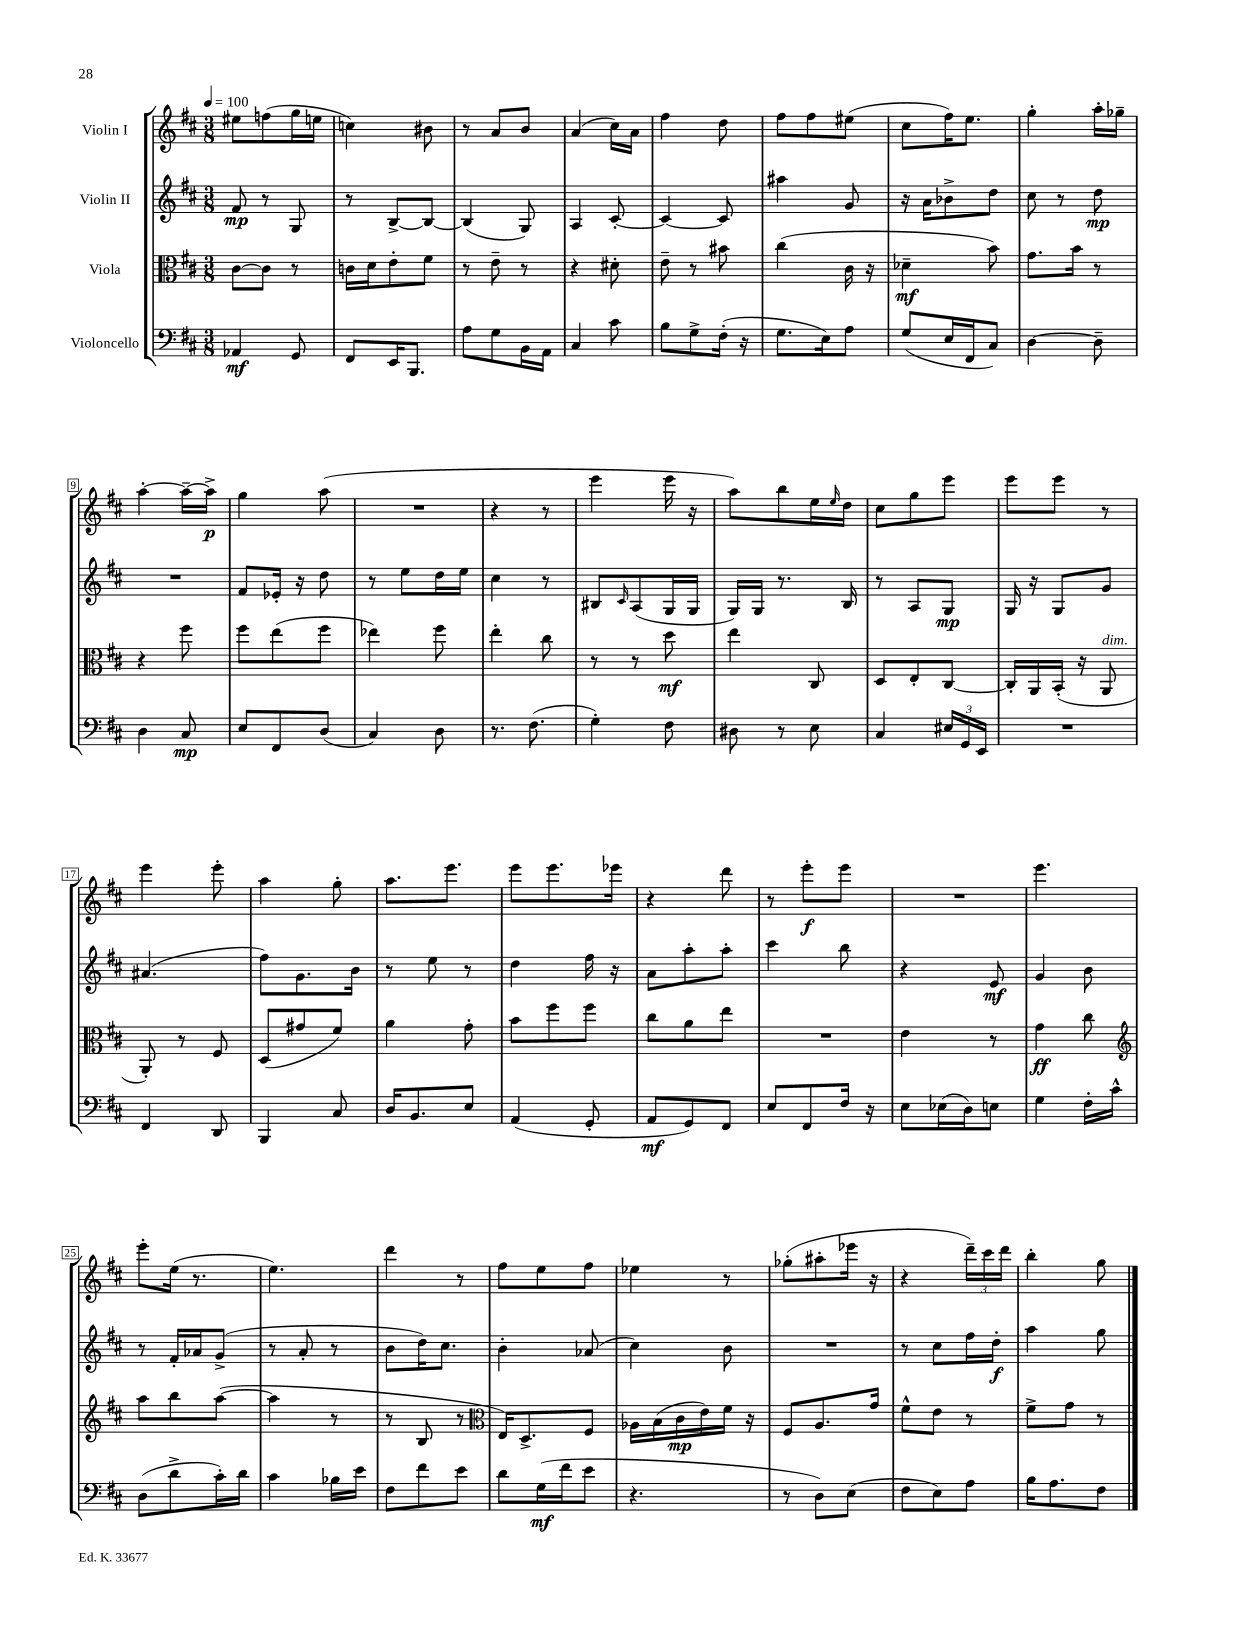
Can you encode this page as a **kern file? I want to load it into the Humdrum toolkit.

**kern	**kern	**kern	**kern
*staff4	*staff3	*staff2	*staff1
*clefF4	*clefC3	*clefG2	*clefG2
*k[f#c#]	*k[f#c#]	*k[f#c#]	*k[f#c#]
*M3/8	*M3/8	*M3/8	*M3/8
*MM100	*MM100	*MM100	*MM100
4AA-/	[8c#\L	8f#/	8ee#\L
.	8c#\]J	8r	(8ff\
8GG/	8r	8G/	16gg\L
.	.	.	16ee\JJ
=	=	=	=
8FF#/L	16c\LL	8r	4cc\)
.	16d\J	.	.
16EE/K	8e'\	[8B^/L	.
8.BBB/J	.	.	.
.	8f#\J	8B/_J	8b#\
=	=	=	=
8A\L	8r	(4B/]	8r
8G\	8e~\	.	8a/L
16BB\L	8r	8G/)	8b/J
16AA\JJ	.	.	.
=	=	=	=
4C#/	4r	4A/	(4a/
8c#\	8d#'\	[8c#'/	16cc#\LL)
.	.	.	16a\JJ
=	=	=	=
8B\L	8e~\	4c#/_	4ff#\
8G^\	8r	.	.
(16F#'\Jk	8b#\	8c#/]	8dd\
16r	.	.	.
=	=	=	=
8.G\L	(4cc#\	4aa#\	8ff#\L
.	.	.	8ff#\
16E\k)	.	.	.
8A\J	16c#\	8g/	(8ee#\J
.	16r	.	.
=	=	=	=
(8G/L	4d-~\	16r	8cc#\L
.	.	16a\LK	.
16E/L	.	8b-^\	16ff#\K)
16FF#/J	.	.	8.ee\J
8C#/J)	8b\)	8dd\J	.
=	=	=	=
[4D\	8.g\L	8cc#\	4gg'\
.	.	8r	.
.	16b\Jk	.	.
8D~\]	8r	8dd\	16aa'\LL
.	.	.	16gg-~\JJ
=	=	=	=
4D\	4r	4.r	[4aa'\
8C#/	8ff#\	.	16aa~\_LL
.	.	.	16aa^\]JJ
=	=	=	=
8E/L	8ff#\L	8f#/L	4gg\
8FF#/	(8ee\	16e-'/Jk	.
.	.	16r	.
(8D/J	8ff#\J	8dd\	(8aa\
=	=	=	=
4C#/)	4ee-\)	8r	4.r
.	.	8ee\L	.
8D\	8ff#\	16dd\L	.
.	.	16ee\JJ	.
=	=	=	=
8.r	4ee'\	4cc#\	4r
(8.F#\	.	.	.
.	8cc#\	8r	8r
=	=	=	=
4G'\)	8r	8B#/L	4eee\
.	.	16qqc#/	.
.	8r	(8A/	.
8F#\	8dd\	16G/L	16eee\
.	.	16G/JJ	16r
=	=	=	=
8D#\	4ee\	16G/LL)	8aa\L)
.	.	16G/JJ	.
8r	.	8.r	8bb\
8E\	8C#/	.	16ee\L
.	.	.	16qqee/
.	.	16B/	16dd\JJ
=	=	=	=
4C#/	8D/L	8r	8cc#\L
.	8E'/	8A/L	8gg\
24E#/LL	[8C#/J	8G/J	8eee\J
24GG/	.	.	.
24EE/JJ	.	.	.
=	=	=	=
4.r	16C#'/]LL	16G/	8eee\L
.	16AA/	16r	.
.	(16BB'/JJ	8G/L	8eee\J
.	16r	.	.
.	8AA/	8g/J	8r
=	=	=	=
4FF#/	8AA'/)	(4.a#/	4eee\
.	8r	.	.
8DD/	8F#/	.	8eee'\
=	=	=	=
4BBB/	(8D/L	8ff#\L)	4aa\
.	8g#/	8.g\	.
8C#/	8f#/J)	.	8gg'\
.	.	16b\Jk	.
=	=	=	=
16D/LK	4a\	8r	8.aa\L
8.BB/	.	.	.
.	.	8ee\	.
.	.	.	8.eee\J
8E/J	8g'\	8r	.
=	=	=	=
(4AA/	8b\L	4dd\	8eee\L
.	8ff#\	.	8.eee\
8GG'/	8ff#\J	16ff#\	.
.	.	16r	16eee-\Jk
=	=	=	=
8AA/L	8cc#\L	8a\L	4r
8GG/)	8a\	8aa'\	.
8FF#/J	8ee\J	8aa'\J	8ddd\
=	=	=	=
8E/L	4.r	4ccc#\	8r
8FF#/	.	.	8eee'\L
16F#/Jk	.	8bb\	8eee\J
16r	.	.	.
=	=	=	=
8E\L	4e\	4r	4.r
(16E-\L	.	.	.
16D\J)	.	.	.
8E\J	8r	8e/	.
=	=	=	=
4G\	4g\	4g/	4.eee\
16F#'\LL	8cc#\	8b\	.
16c#^^\JJ	.	.	.
=	=	=	=
*	*clefG2	*	*
(8D\L	8aa\L	8r	8eee'\L
8d^\	8bb\	16f#'/LL	(16ee\Jk
.	.	16a-/J	8.r
16c#'\L)	([8aa\J	(8g^/J	.
16d\JJ	.	.	.
=	=	=	=
4c#\	4aa\]	8r	4.ee\)
.	.	8a'/	.
16B-\LL	8r	8r	.
16e\JJ	.	.	.
=	=	=	=
8F#\L	8r	8b\L	4ddd\
8f#\	8B/	16dd\K)	.
.	.	8.cc#\J	.
8e\J	8r	.	8r
=	=	=	=
*	*clefC3	*	*
8d\L	16E/LK)	4b'\	8ff#\L
.	8.D^/	.	.
(16G\L	.	.	8ee\
16f#\J	.	.	.
8e\J	8F#/J	(8a-/	8ff#\J
=	=	=	=
4.r	16A-\LL	4cc#\)	4ee-\
.	(16B\	.	.
.	16c#\	.	.
.	16e\)	.	.
.	16f#\JJ	8b\	8r
.	16r	.	.
=	=	=	=
8r	8F#/L	4.r	(8gg-'\L
8D\L)	8.A/	.	8aa#'\
(8E\J	.	.	16eee-\Jk
.	16g/Jk	.	16r
=	=	=	=
8F#\L	8f#^^\L	8r	4r
8E\)	8e\J	8cc#\L	.
8A\J	8r	16ff#\L	24ddd~\LL)
.	.	.	24ccc#\
.	.	16dd'\JJ	.
.	.	.	24ddd\JJ
=	=	=	=
16B\LK	8f#^\L	4aa\	4bb'\
8.A\	.	.	.
.	8g\J	.	.
8F#\J	8r	8gg\	8gg\
==	==	==	==
*-	*-	*-	*-
